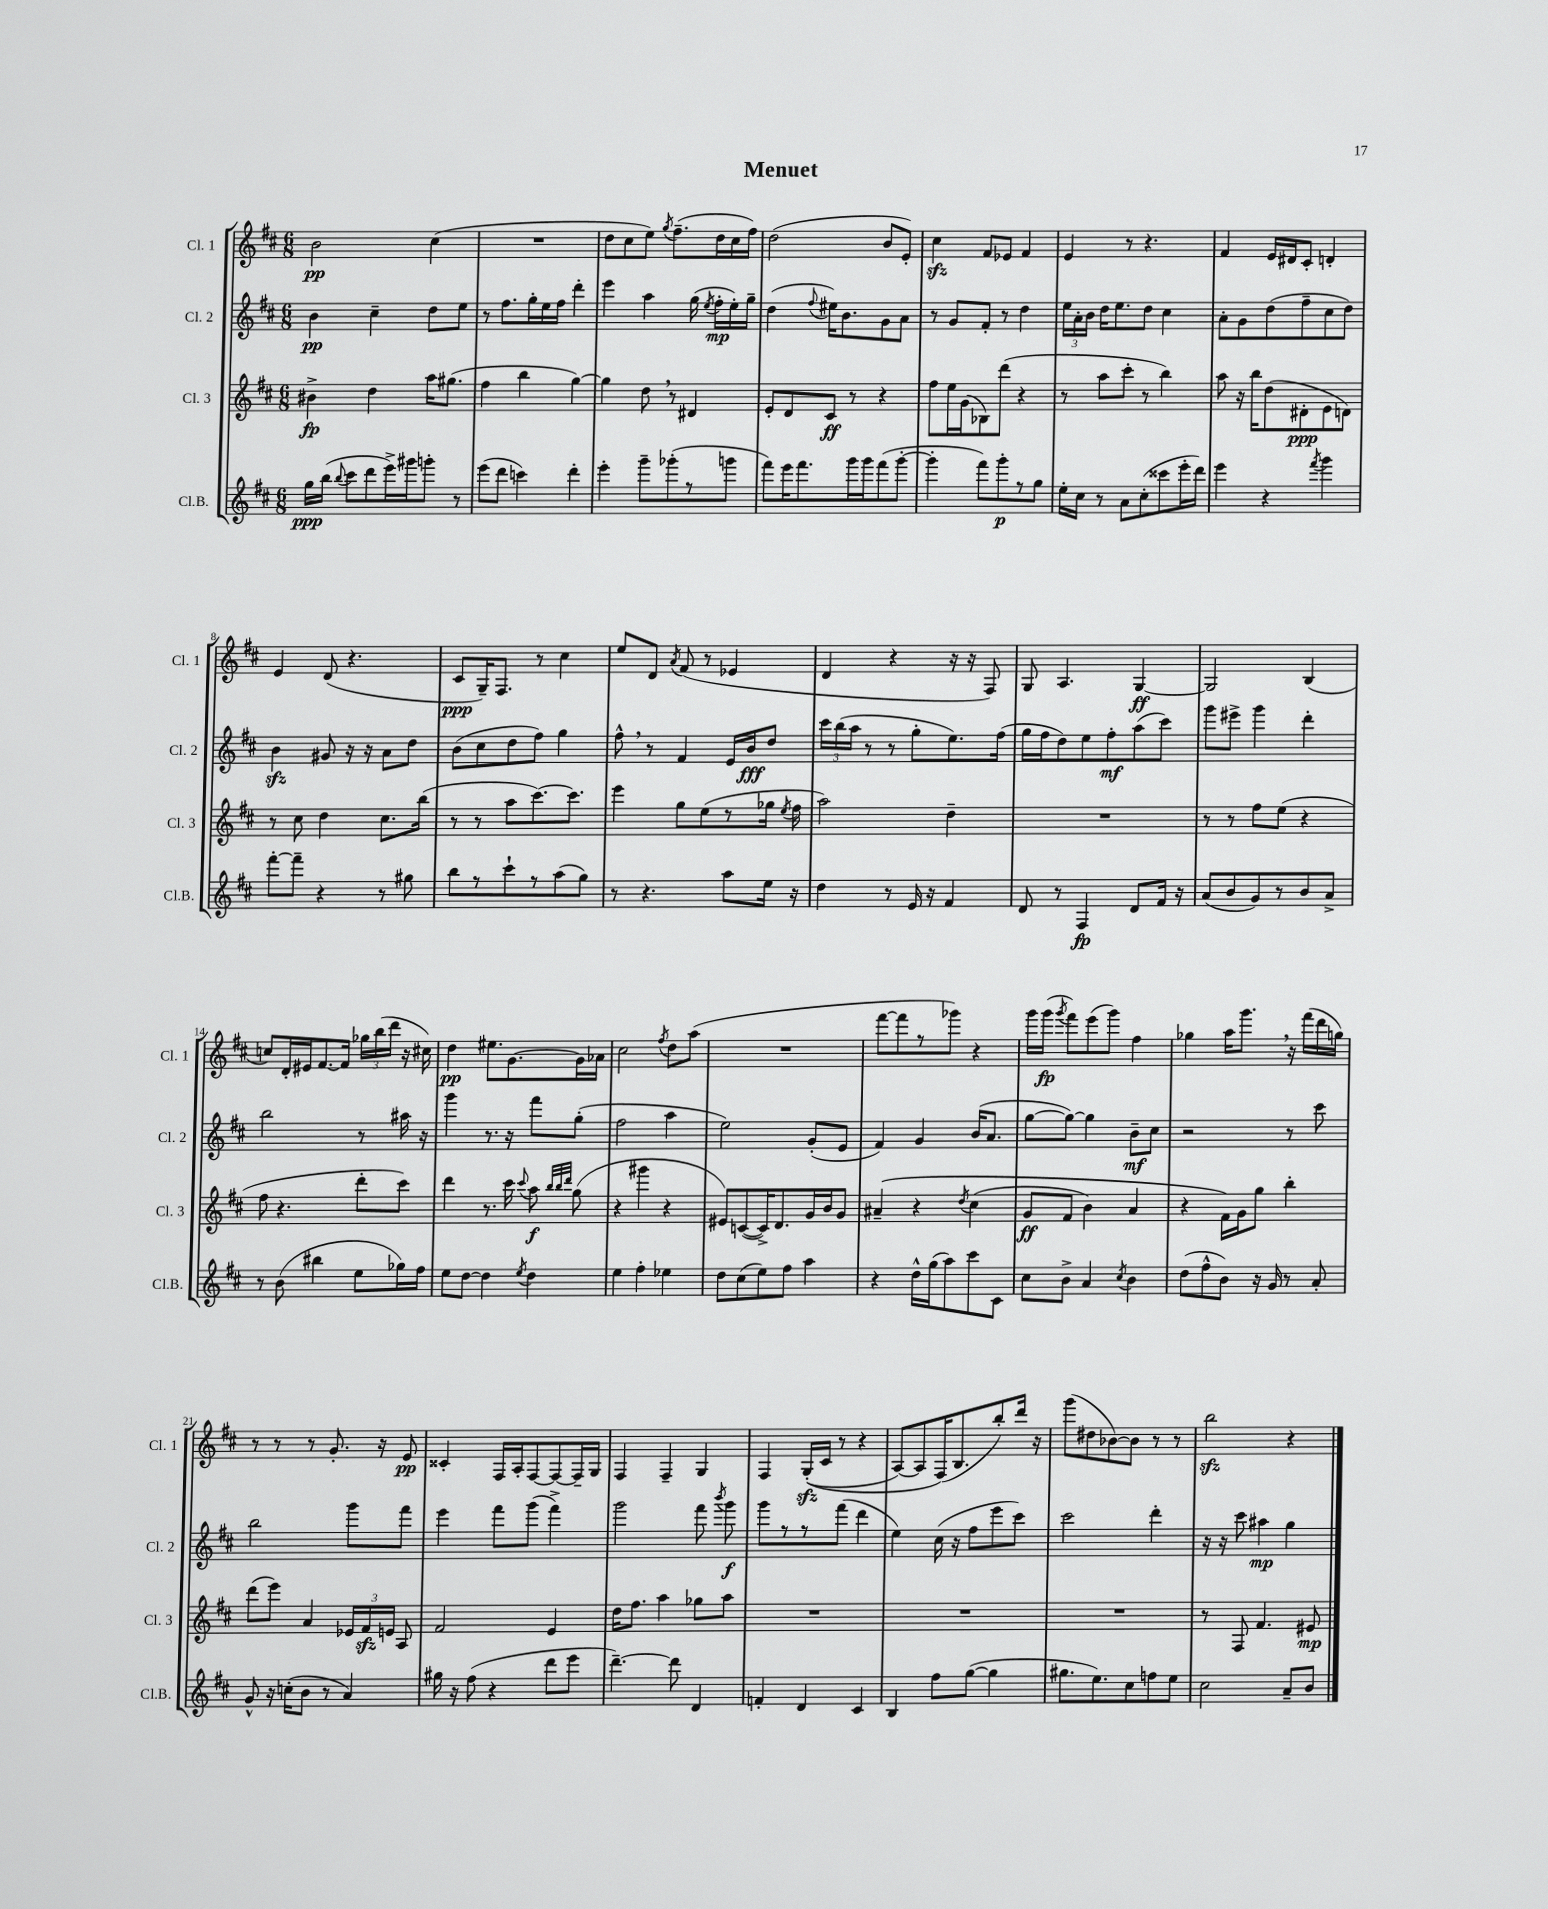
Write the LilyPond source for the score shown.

\header { title = "Menuet" }
<<
\new StaffGroup <<
\new Staff = "s0" \with { instrumentName = "Cl. 1" shortInstrumentName = "Cl. 1" } {
    \clef treble \key d \major \numericTimeSignature \time 6/8
    \autoBeamOff b'2\pp cis''4( |
    R2. |
    d''8[ cis''8 e''8]) \acciaccatura { g''8 } fis''8.[--( d''16 cis''16 fis''16]) |
    d''2( b'8[ e'8]-.) |
    cis''4\sfz fis'8[ ees'8] fis'4 |
    e'4 r8 r4. |
    fis'4 e'16[ dis'16 cis'8]-. d'4-. |
    e'4 d'8( r4. |
    cis'8[\ppp g16--) fis8.] r8 cis''4 |
    e''8[ d'8] \acciaccatura { a'8 } fis'8( r8 ees'4 |
    d'4 r4 r16 r16 fis8) |
    g8 a4. g4~\ff |
    g2 b4( |
    c''8[) d'16-. eis'16 fis'8.~ fis'16] \tuplet 3/2 { ges''16[ b''16( d'''16] } r16 cis''16) |
    d''4\pp eis''8.[ g'8.~ g'16 aes'16] |
    cis''2 \acciaccatura { fis''8 } d''8[ a''8]( |
    R2. |
    fis'''8[~ fis'''8 r8 ges'''8]) r4 |
    g'''16[ g'''16]\fp( \acciaccatura { g'''8 } fis'''8[) e'''8( g'''8]) fis''4 |
    ges''4 a''16[ g'''8.] \breathe r16 fis'''16[( d'''16 g''16]) |
    r8 r8 r8 g'8.-. r16 e'8\pp |
    cisis'4-. fis16[ a16-. fis8~ fis8~ fis16-- g16] |
    fis4 fis4-- g4 |
    fis4 g16[-.\sfz(\( cis'16] r8 r4 |
    a8[~) a8 fis16(\) b8. b''8-.) d'''16] r16 |
    g'''8[( dis''8 bes'8~) bes'8] r8 r8 |
    b''2\sfz r4 \bar "|." |
}
\new Staff = "s1" \with { instrumentName = "Cl. 2" shortInstrumentName = "Cl. 2" } {
    \clef treble \key d \major \numericTimeSignature \time 6/8
    \autoBeamOff b'4\pp cis''4-- d''8[ e''8] |
    r8 fis''8.[ g''16-. e''16 fis''16] d'''4-. |
    e'''4 a''4 g''16( \acciaccatura { e''8 } fis''16[-.\mp e''16-.) g''16]-- |
    d''4( \appoggiatura { fis''8 } eis''16[) b'8. g'8 a'8] |
    r8 g'8[ fis'8]-. r8 d''4 |
    \tuplet 3/2 { e''16[ a'16-. b'16] } d''16[ e''8. d''8] cis''4 |
    a'8[-. g'8 d''8( fis''8-- cis''8 d''8]) |
    b'4\sfz gis'8 r16 r16 a'8[ d''8] |
    b'8[( cis''8 d''8 fis''8]) g''4 |
    fis''8-^ \breathe r8 fis'4 e'16[ b'16\fff d''8] |
    \tuplet 3/2 { cis'''16[ b''16( a''16] } r8 r8 g''8[-. e''8.) fis''16]( |
    g''16[ fis''16 d''8) e''8 fis''8-.\mf a''8( cis'''8]) |
    g'''8[ eis'''8]-> g'''4 d'''4-. |
    b''2 r8 ais''16 r16 |
    g'''4 r8. r16 fis'''8[ g''8]-.( |
    fis''2 a''4 |
    e''2) g'8[-.( e'8] |
    fis'4) g'4 b'16[( a'8.] |
    g''8[~ g''8]~) g''4 b'8[--\mf cis''8] |
    r2 r8 cis'''8 |
    b''2 g'''8[ fis'''8] |
    e'''4 fis'''8[ g'''8]( fis'''4->) |
    g'''2 fis'''8 \acciaccatura { b'''8 } g'''8\f |
    g'''8[ r8 r8 fis'''8]( d'''4 |
    e''4) cis''16( r16 fis''8[ e'''8 cis'''8]) |
    cis'''2 d'''4-. |
    r16 r16 cis'''8 ais''4\mp g''4 \bar "|." |
}
\new Staff = "s2" \with { instrumentName = "Cl. 3" shortInstrumentName = "Cl. 3" } {
    \clef treble \key d \major \numericTimeSignature \time 6/8
    \autoBeamOff bis'4->\fp d''4 a''16[ gis''8.]( |
    fis''4 b''4 g''4~) |
    g''4 d''8 \breathe r8 dis'4 |
    e'8[-. d'8 cis'8]\ff r8 r4 |
    fis''8[ e''16 g'16( bes8) d'''8]( r4 |
    r8 a''8[ cis'''8]-. r8 b''4) |
    a''8 r16 b''16[ d''8( dis'8-.\ppp e'8 d'8]) |
    r8 cis''8 d''4 cis''8.[ b''16]( |
    r8 r8 a''8[ cis'''8.~) cis'''8.] |
    e'''4 g''8[ e''8( r8 ges''16] \acciaccatura { e''8 } fis''16 |
    a''2) d''4-- |
    R2. |
    r8 r8 fis''8[ e''8]( r4 |
    fis''8 r4. d'''8[-. cis'''8]) |
    d'''4 r8. cis'''16 \appoggiatura { cis'''8 } a''8\f \grace { b''32[ b''32 d'''32] } g''8( |
    r4 gis'''4 r4 |
    eis'8[) c'8~( c'16->) d'8. g'16 b'16 g'8] |
    ais'4--\( r4 \acciaccatura { d''8 } cis''4( |
    g'8[\ff fis'8] b'4) a'4 |
    r4 fis'16[\) g'16 g''8] b''4-. |
    d'''8[( e'''8]) a'4 \tuplet 3/2 { ees'16[ fis'16\sfz e'16] } a8 |
    fis'2 e'4 |
    d''16[ fis''8.] a''4 ges''8[ a''8] |
    R2. |
    R2. |
    R2. |
    r8 fis8 fis'4. eis'8\mp \bar "|." |
}
\new Staff = "s3" \with { instrumentName = "Cl.B." shortInstrumentName = "Cl.B." } {
    \clef treble \key d \major \numericTimeSignature \time 6/8
    \autoBeamOff g''16[\ppp b''16]( \appoggiatura { b''8 } cis'''8[ d'''8 e'''16->) gis'''16 g'''8]-. r8 |
    e'''8[( d'''8] c'''4) d'''4-. |
    e'''4-. g'''8[-- ges'''8-.( r8 g'''8] |
    fis'''8[) e'''16 fis'''8. g'''16 g'''16 fis'''8( g'''8]~-. |
    g'''4-. fis'''8[) g'''8-.\p r8 g''8] |
    e''16[-. cis''16] r8 a'8[ cis''8-.( cisis'''8 e'''16-. d'''16]) |
    e'''4 r4 \acciaccatura { fis'''8 } g'''4 |
    fis'''8[~-. fis'''8]-- r4 r8 gis''8 |
    b''8[ r8 cis'''8-! r8 a''8( g''8]) |
    r8 r4. a''8[ e''16] r16 |
    d''4 r8 e'16 r16 fis'4 |
    d'8 r8 fis4\fp d'8[ fis'16] r16 |
    a'8[( b'8 g'8) r8 b'8 a'8]-> |
    r8 b'8( bis''4 e''8[ ges''16) fis''16] |
    e''8[ d''8]~ d''4 \acciaccatura { e''8 } d''4 |
    e''4 fis''4-. ees''4 |
    d''8[ cis''8( e''8) fis''8] a''4 |
    r4 d''16[-^ g''16( a''8) cis'''8 cis'8] |
    cis''8[ b'8]-> a'4 \acciaccatura { cis''8 } b'4 |
    d''8[( fis''8-^ b'8]) r16 g'16 r8 a'8-. |
    g'8-^ r16 c''16[-.( b'8] r8 a'4) |
    gis''16 r16 fis''8( r4 d'''8[ e'''8] |
    d'''4.~--) d'''8 d'4 |
    f'4-. d'4 cis'4 |
    b4 fis''8[ g''8]~( g''4 |
    gis''8.[ e''8.) cis''8 f''8 e''8] |
    cis''2 a'8[-- b'8] \bar "|." |
}
>>
>>
